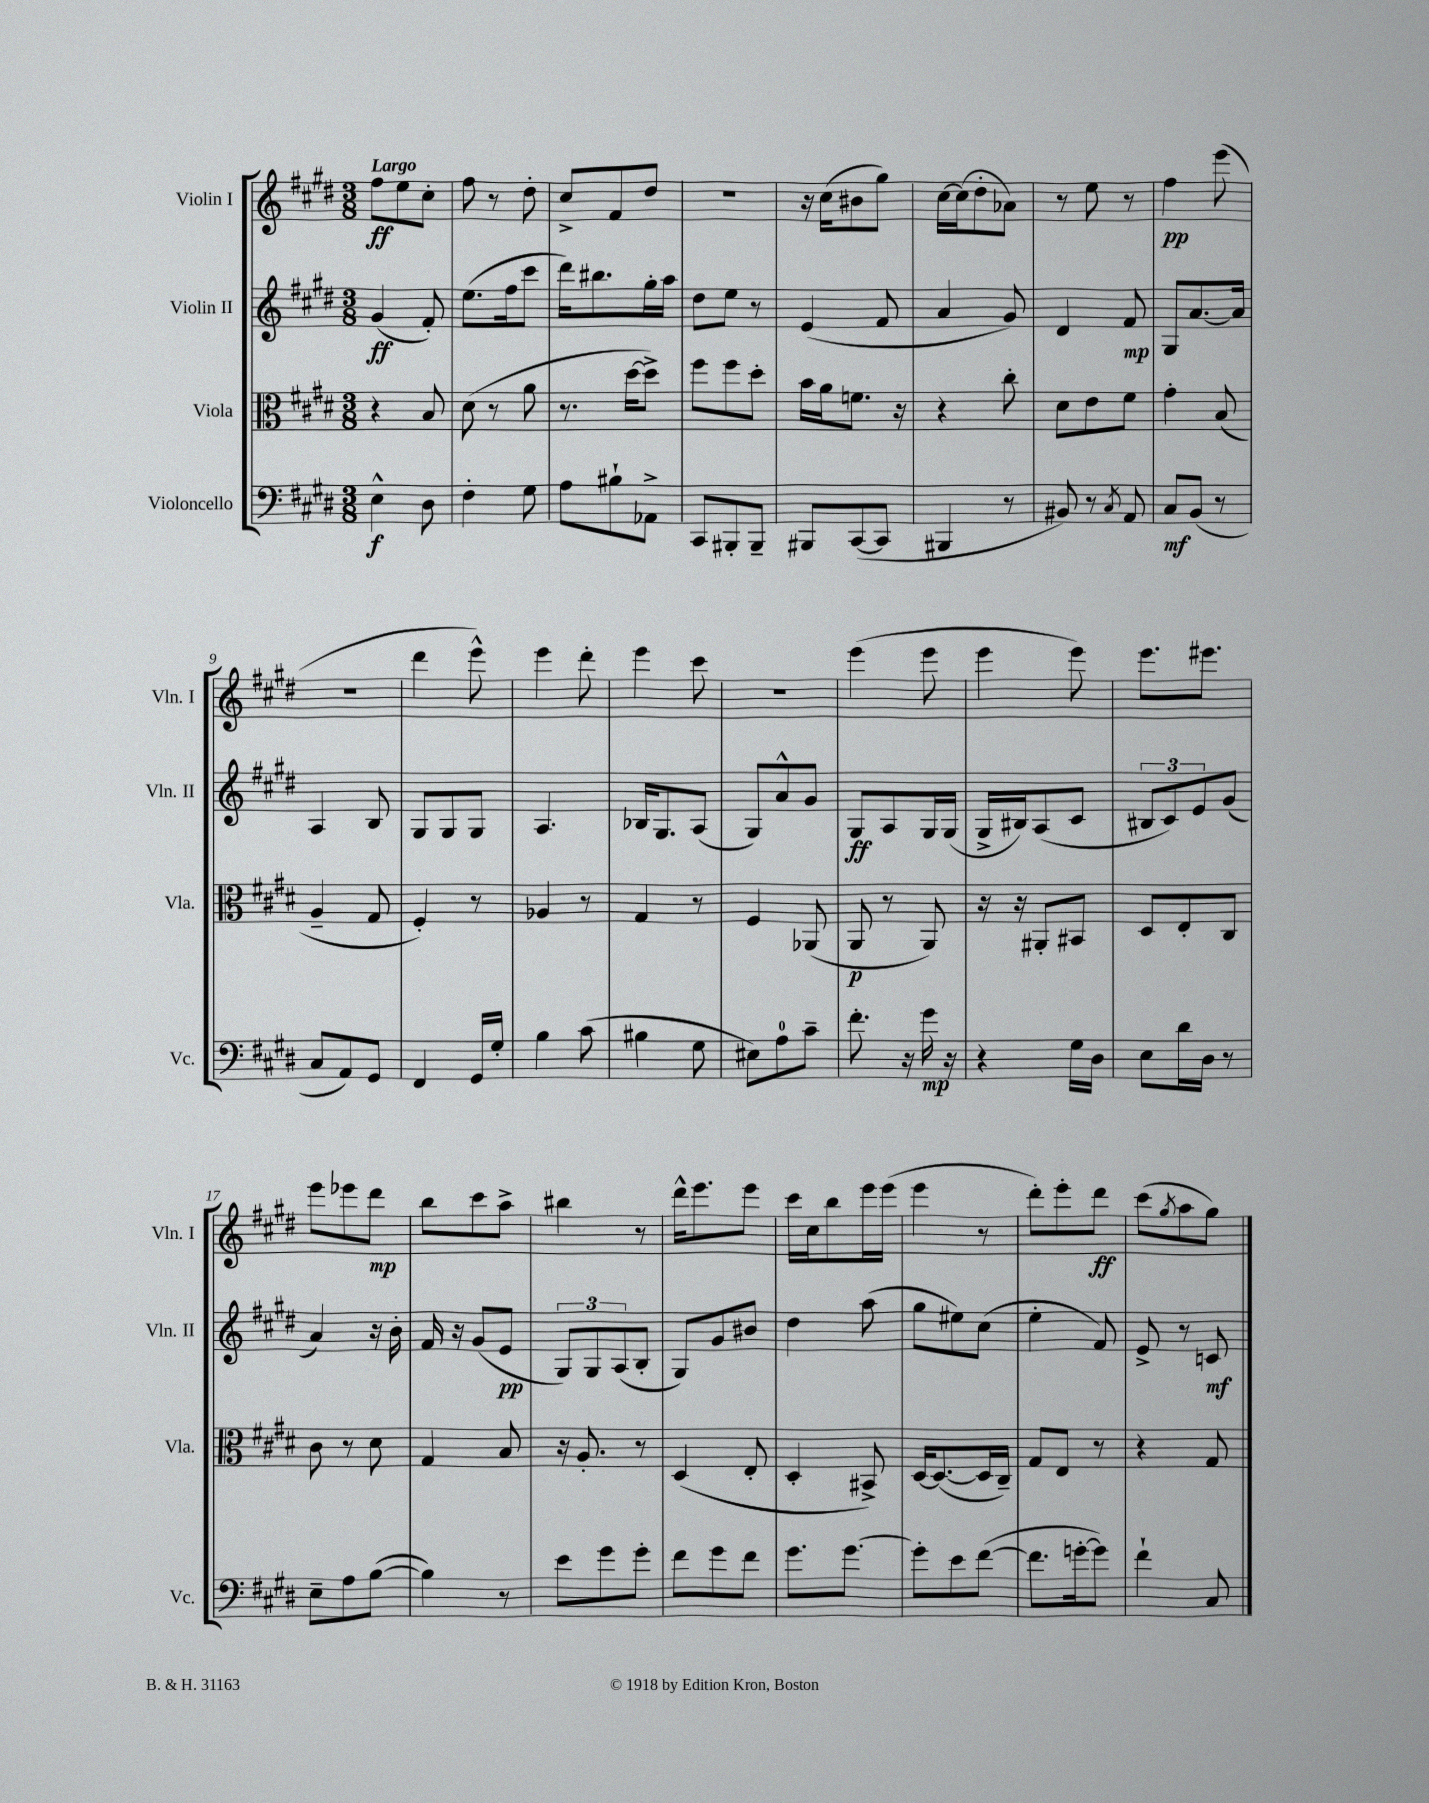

**kern	**dynam	**kern	**dynam	**kern	**dynam	**kern	**dynam
*part4	*part4	*part3	*part3	*part2	*part2	*part1	*part1
*staff4	*staff4	*staff3	*staff3	*staff2	*staff2	*staff1	*staff1
*I"Violoncello	*	*I"Viola	*	*I"Violin II	*	*I"Violin I	*
*I'Vc.	*	*I'Vla.	*	*I'Vln. II	*	*I'Vln. I	*
*clefF4	*	*clefC3	*	*clefG2	*	*clefG2	*
*k[f#c#g#d#]	*	*k[f#c#g#d#]	*	*k[f#c#g#d#]	*	*k[f#c#g#d#]	*
*M3/8	*	*M3/8	*	*M3/8	*	*M3/8	*
=1	=1	=1	=1	=1	=1	=1	=1
!	!	!	!	!	!	!LO:TX:a:B:t=Largo	!
4E^^\	f	4r	.	(4g#/	ff	8ff#\L	ff
.	.	.	.	.	.	8ee\	.
8D#\	.	8B/	.	8f#'/)	.	8cc#'\J	.
=2	=2	=2	=2	=2	=2	=2	=2
4F#'\	.	(8d#\	.	(8.ee\L	.	8ff#\	.
.	.	8r	.	.	.	8r	.
.	.	.	.	16ff#\k	.	.	.
8G#\	.	8a\	.	8ccc#\J	.	8dd#'\	.
=3	=3	=3	=3	=3	=3	=3	=3
8A\L	.	8.r	.	16ddd#\KL)	.	8cc#^/L	.
.	.	.	.	8.bb#X\	.	.	.
8B#X`\	.	.	.	.	.	8f#/	.
.	.	[16dd#\KL	.	.	.	.	.
8AA-X^\J	.	8dd#^\J])	.	16gg#'\L	.	8dd#/J	.
.	.	.	.	16aa\JJ	.	.	.
=4	=4	=4	=4	=4	=4	=4	=4
8CC#/L	.	8ff#\L	.	8dd#\L	.	4.r	.
8BBB#X'/	.	8ff#\	.	8ee\J	.	.	.
8BBB#~/J	.	8dd#'\J	.	8r	.	.	.
=5	=5	=5	=5	=5	=5	=5	=5
8BBB#X/L	.	16b\LL	.	(4e/	.	16r	.
.	.	16a\J	.	.	.	(16cc#\KL	.
([8CC#/	.	8.fn\J	.	.	.	8b#X\	.
8CC#/J]	.	.	.	8f#/	.	8gg#\J)	.
.	.	16r	.	.	.	.	.
=6	=6	=6	=6	=6	=6	=6	=6
4BBB#X/	.	4r	.	4a/	.	[16cc#\LL	.
.	.	.	.	.	.	(16cc#\J]	.
.	.	.	.	.	.	8dd#'\	.
8r	.	8cc#'\	.	8g#/)	.	8a-X\J)	.
=7	=7	=7	=7	=7	=7	=7	=7
8BB#X/)	.	8d#\L	.	4d#/	.	8r	.
8r	.	8e\	.	.	.	8ee\	.
8qC#/	.	.	.	.	.	.	.
8AA/	.	8f#\J	.	8f#/	mp	8r	.
=8	=8	=8	=8	=8	=8	=8	=8
8C#/L	mf	4g#'\	.	8G#/L	.	4ff#\	pp
(8BB/J	.	.	.	[8.a/	.	.	.
8r	.	(8B/	.	.	.	(8eee\	.
.	.	.	.	16a/Jk]	.	.	.
!!LO:LB:g=z
=9	=9	=9	=9	=9	=9	=9	=9
8C#/L	.	4A~/	.	4A/	.	4.r	.
8AA/)	.	.	.	.	.	.	.
8GG#/J	.	8G#/	.	8B/	.	.	.
=10	=10	=10	=10	=10	=10	=10	=10
4FF#/	.	4F#'/)	.	8G#/L	.	4ddd#\	.
.	.	.	.	8G#/	.	.	.
16GG#/LL	.	8r	.	8G#/J	.	8eee^^\)	.
16G#'/JJ	.	.	.	.	.	.	.
=11	=11	=11	=11	=11	=11	=11	=11
4B\	.	4A-X/	.	4.A/	.	4eee\	.
(8c#\	.	8r	.	.	.	8ddd#'\	.
=12	=12	=12	=12	=12	=12	=12	=12
4B#X\	.	4G#/	.	16B-X/KL	.	4eee\	.
.	.	.	.	8.G#/	.	.	.
8G#\	.	8r	.	(8A/J	.	8ccc#\	.
=13	=13	=13	=13	=13	=13	=13	=13
8E#X\L)	.	4F#/	.	8G#/L)	.	4.r	.
8A\	.	.	.	8a^^/	.	.	.
8c#~\J	.	(8AA-X/	.	8g#/J	.	.	.
=14	=14	=14	=14	=14	=14	=14	=14
8.f#'\	.	8AA/	p	8G#/L	ff	(4eee\	.
.	.	8r	.	8A/	.	.	.
16r	.	.	.	.	.	.	.
16g#\	mp	8AA/)	.	16G#/L	.	8eee\	.
16r	.	.	.	(16G#/JJ	.	.	.
=15	=15	=15	=15	=15	=15	=15	=15
4r	.	16r	.	16G#^/LL	.	4eee\	.
.	.	16r	.	16B#X/J)	.	.	.
.	.	8AA#X'/L	.	(8A/	.	.	.
16G#\LL	.	8BB#X/J	.	8c#/J	.	8eee\)	.
16D#\JJ	.	.	.	.	.	.	.
=16	=16	=16	=16	=16	=16	=16	=16
8E\L	.	8D#/L	.	12B#X/L	.	8.eee\L	.
.	.	.	.	12c#/)	.	.	.
16d#\L	.	8E'/	.	.	.	.	.
.	.	.	.	12e/	.	.	.
16D#\JJ	.	.	.	.	.	8.eee#X\J	.
8r	.	8C#/J	.	(8g#/J	.	.	.
!!LO:LB:g=z
=17	=17	=17	=17	=17	=17	=17	=17
8E~\L	.	8c#\	.	4a/)	.	8eee\L	.
8A\	.	8r	.	.	.	8eee-X\	.
([8B\J	.	8d#\	.	16r	.	8ddd#\J	mp
.	.	.	.	16b'\	.	.	.
=18	=18	=18	=18	=18	=18	=18	=18
4B\])	.	4G#/	.	16f#/	.	8bb\L	.
.	.	.	.	16r	.	.	.
.	.	.	.	(8g#/L	.	8ccc#\	.
8r	.	8B/	.	8e/J	pp	8aa^\J	.
=19	=19	=19	=19	=19	=19	=19	=19
8e\L	.	16r	.	12G#/L)	.	4bb#X\	.
.	.	8.A'/	.	.	.	.	.
.	.	.	.	12G#/	.	.	.
8g#\	.	.	.	.	.	.	.
.	.	.	.	(12A/	.	.	.
8g#'\J	.	8r	.	8B'/J	.	8r	.
=20	=20	=20	=20	=20	=20	=20	=20
8f#\L	.	(4D#/	.	8G#/L)	.	16ddd#^^\KL	.
.	.	.	.	.	.	8.eee\	.
8g#\	.	.	.	8g#/	.	.	.
8f#\J	.	8E'/	.	8b#X/J	.	8eee\J	.
=21	=21	=21	=21	=21	=21	=21	=21
8.g#\L	.	4D#'/	.	4dd#\	.	16ccc#\LL	.
.	.	.	.	.	.	16cc#\J	.
.	.	.	.	.	.	8bb\	.
[8.g#\J	.	.	.	.	.	.	.
.	.	8BB#X^/)	.	(8aa\	.	16eee\L	.
.	.	.	.	.	.	(16eee\JJ	.
=22	=22	=22	=22	=22	=22	=22	=22
8g#'\L]	.	[16D#/KL	.	8gg#\L	.	4eee\	.
.	.	(8.D#/_	.	.	.	.	.
8e\	.	.	.	8ee#X\)	.	.	.
([8f#\J	.	16D#/L]	.	(8cc#\J	.	8r	.
.	.	16C#~/JJ)	.	.	.	.	.
=23	=23	=23	=23	=23	=23	=23	=23
8.f#\L]	.	8G#/L	.	4ee'\	.	8ddd#'\L)	.
.	.	8E/J	.	.	.	8eee'\	.
[16gn'\k	.	.	.	.	.	.	.
8g\J])	.	8r	.	8f#/)	.	8ddd#\J	ff
=24	=24	=24	=24	=24	=24	=24	=24
4f#`\	.	4r	.	8e^/	.	(8ccc#\L	.
.	.	.	.	.	.	8qgg#/	.
.	.	.	.	8r	.	8aa\	.
8C#/	.	8G#/	.	8cn/	mf	8gg#\J)	.
==	==	==	==	==	==	==	==
*-	*-	*-	*-	*-	*-	*-	*-
